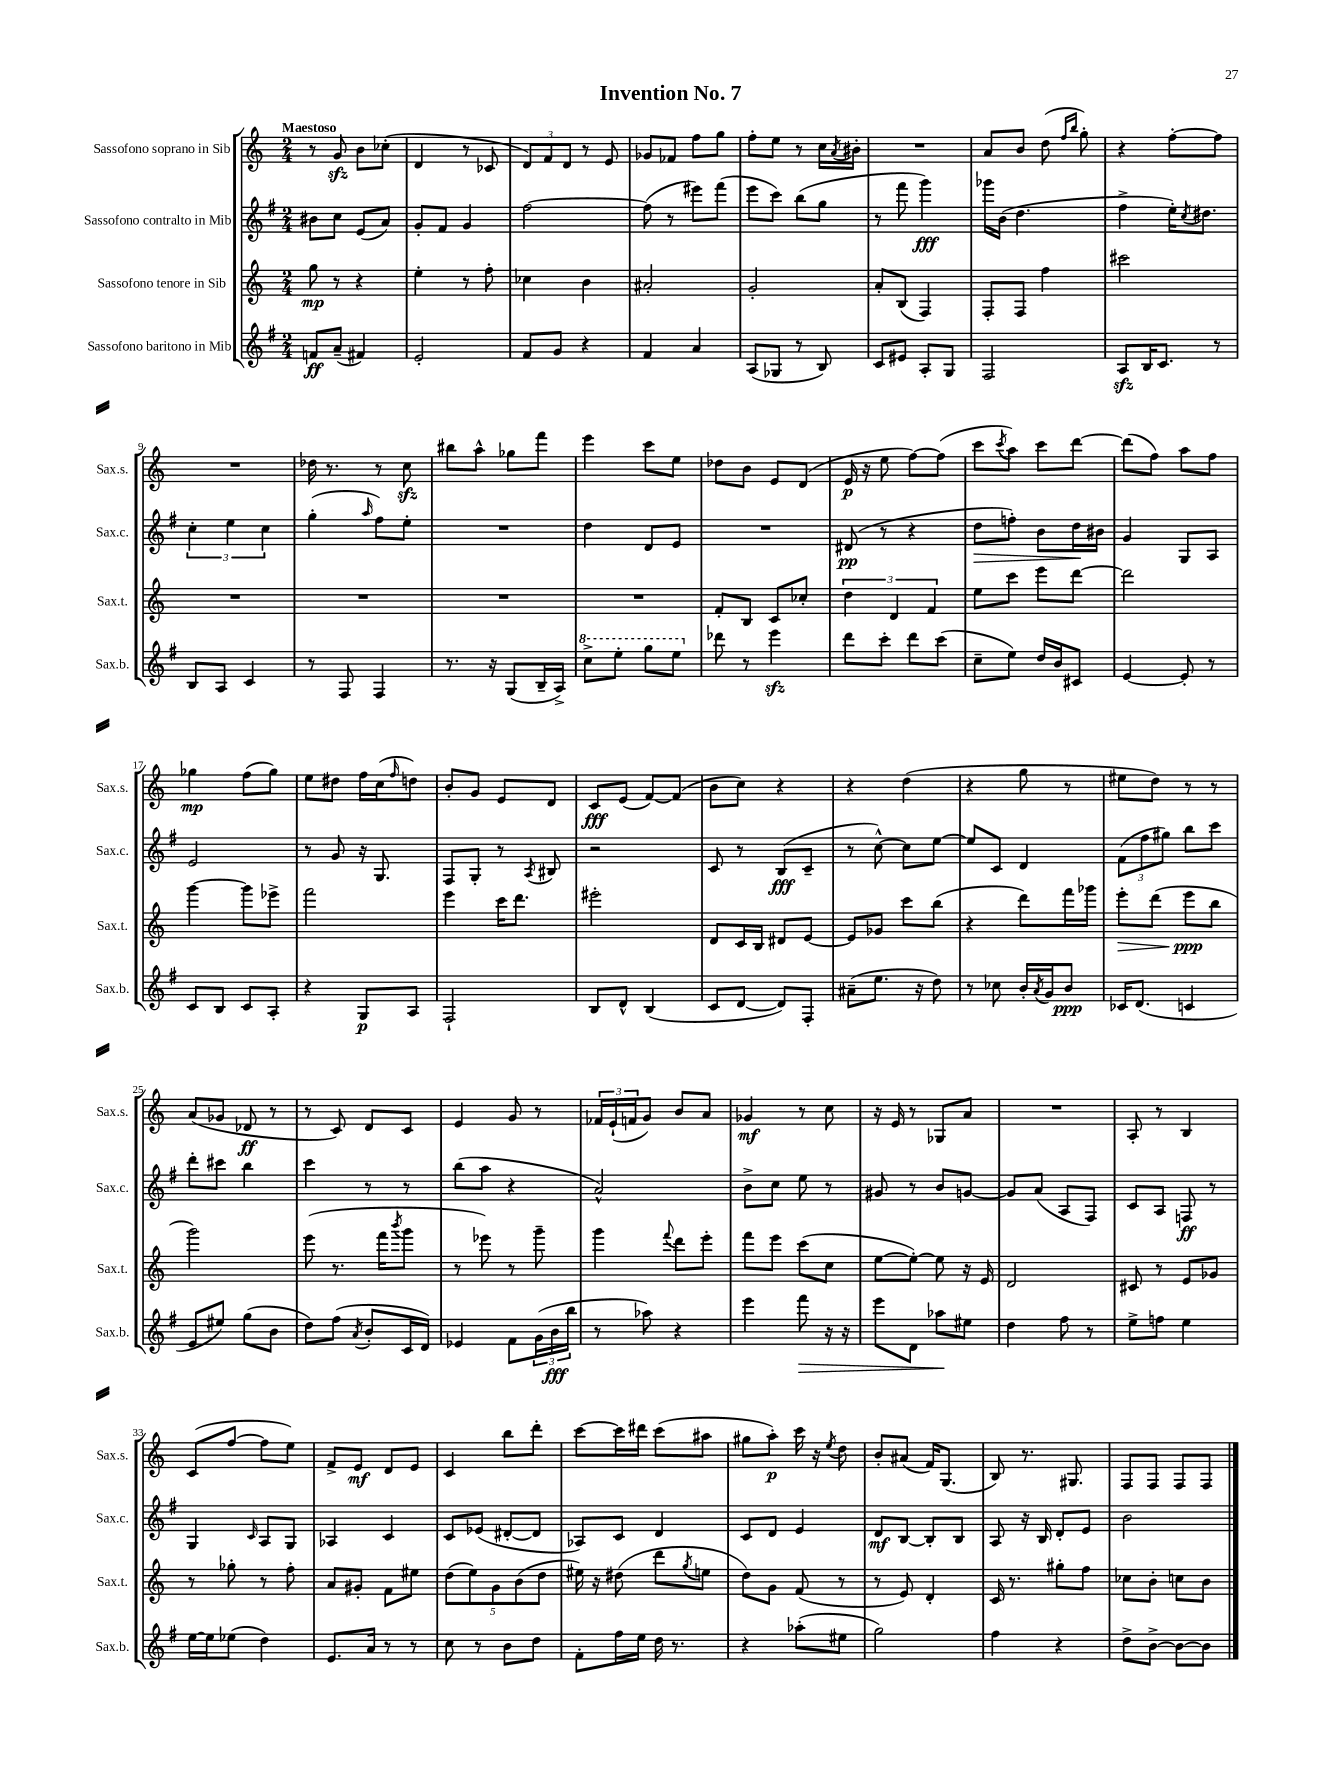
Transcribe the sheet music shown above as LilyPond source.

\header { title = "Invention No. 7" }
<<
\new StaffGroup <<
\new Staff = "s0" \with { instrumentName = "Sassofono soprano in Sib" shortInstrumentName = "Sax.s." } {
    \clef treble \key c \major \numericTimeSignature \time 2/4 \tempo "Maestoso"
    r8 g'8\sfz b'8 ces''8-.( |
    d'4 r8 ces'8 |
    \tuplet 3/2 { d'8) f'8 d'8 } r8 e'8 |
    ges'8 fes'8 f''8 g''8 |
    f''8-. e''8 r8 c''16 \acciaccatura { a'8 } bis'16-. |
    R2 |
    a'8 b'8 d''8( \grace { f''16 b''16 } g''8-.) |
    r4 f''8~-. f''8 |
    R2 |
    des''16 r8. r8 c''8\sfz |
    bis''8 a''8-^ ges''8 f'''8 |
    e'''4 c'''8 e''8 |
    des''8 b'8 e'8 d'8( |
    e'16\p r16 e''8 f''8~) f''8( |
    c'''8 \acciaccatura { c'''8 } a''8) c'''8 d'''8~ |
    d'''8( f''8) a''8 f''8 |
    ges''4\mp f''8( ges''8) |
    e''8 dis''8 f''16 c''16( \grace { f''16 } d''8) |
    b'8-. g'8 e'8 d'8 |
    c'8\fff e'8( f'8~) f'8( |
    b'8 c''8) r4 |
    r4 d''4( |
    r4 g''8 r8 |
    eis''8 d''8) r8 r8 |
    a'8( ges'8 des'8\ff r8 |
    r8 c'8) d'8 c'8 |
    e'4 g'8 r8 |
    \tuplet 3/2 { fes'16 e'16-!( f'16 } g'8) b'8 a'8 |
    ges'4\mf r8 c''8 |
    r16 e'16 r8 ges8 a'8 |
    R2 |
    a8-. r8 b4 |
    c'8( f''8~ f''8 e''8) |
    f'8-> e'8\mf d'8 e'8 |
    c'4 b''8 d'''8-. |
    c'''8~ c'''16 dis'''16 c'''8( ais''8 |
    gis''8 a''8-.\p) c'''16 r16 \acciaccatura { e''8 } d''8 |
    b'8-. ais'8( f'16) g8.( |
    b8) r8. gis8. |
    f8 f8 f8 f8 \bar "|." |
}
\new Staff = "s1" \with { instrumentName = "Sassofono contralto in Mib" shortInstrumentName = "Sax.c." } {
    \clef treble \key g \major \numericTimeSignature \time 2/4
    bis'8 c''8 e'8( a'8) |
    g'8-. fis'8 g'4 |
    fis''2~ |
    fis''8( r8 eis'''8) fis'''8( |
    e'''8 c'''8) b''8( g''8 |
    r8 fis'''8 g'''4\fff) |
    ges'''16 b'16( d''4. |
    fis''4-> e''16-.) \acciaccatura { c''8 } dis''8. |
    \tuplet 3/2 { c''4-. e''4 c''4 } |
    g''4-.( \grace { a''16 } fis''8) e''8-. |
    R2 |
    d''4 d'8 e'8 |
    R2 |
    dis'8\pp( r8 r4 |
    d''8\> f''8-.) b'8 d''16\! bis'16 |
    g'4 g8 a8 |
    e'2 |
    r8 g'8 r16 g8. |
    fis8 g8-. r8 \acciaccatura { a8 } bis8 |
    r2 |
    c'8 r8 b8\fff( c'8-- |
    r8 c''8~-^) c''8 e''8~ |
    e''8 c'8 d'4 |
    \tuplet 3/2 { fis'8( fis''8 gis''8) } b''8 c'''8 |
    d'''8-. cis'''8 b''4 |
    c'''4 r8 r8 |
    b''8( a''8 r4 |
    a'2-^) |
    b'8-> c''8 e''8 r8 |
    gis'8 r8 b'8 g'8~ |
    g'8 a'8( a8 fis8) |
    c'8 a8 f8\ff r8 |
    g4 \grace { c'16 } a8 g8 |
    aes4 c'4 |
    c'8 ees'8( dis'8~-. dis'8 |
    aes8) c'8 d'4 |
    c'8 d'8 e'4 |
    d'8\mf b8~ b8-. b8 |
    a8 r16 b16 d'8-. e'8 |
    b'2 \bar "|." |
}
\new Staff = "s2" \with { instrumentName = "Sassofono tenore in Sib" shortInstrumentName = "Sax.t." } {
    \clef treble \key c \major \numericTimeSignature \time 2/4
    g''8\mp r8 r4 |
    e''4-. r8 f''8-. |
    ces''4 b'4 |
    ais'2-. |
    g'2-. |
    a'8-. b8( f4) |
    f8-. f8 f''4 |
    cis'''2 |
    R2 |
    R2 |
    R2 |
    R2 |
    f'8-. b8 c'8 ces''8-. |
    \tuplet 3/2 { d''4 d'4 f'4 } |
    e''8 c'''8 e'''8 d'''8~ |
    d'''2 |
    g'''4~ g'''8 ees'''8-> |
    f'''2 |
    e'''4 c'''16 d'''8. |
    eis'''2-. |
    d'8 c'16 b16 dis'8 e'8~ |
    e'8 ges'8 c'''8 b''8( |
    r4 d'''8) f'''16 ges'''16 |
    e'''8-.\> d'''8( e'''8\ppp\! b''8 |
    g'''2) |
    e'''8( r8. f'''16 \acciaccatura { b'''8 } g'''8 |
    r8 ees'''8) r8 g'''8-- |
    g'''4 \appoggiatura { f'''8 } d'''8 e'''8-. |
    f'''8 e'''8 c'''8( c''8 |
    e''8~ e''8~-.) e''8 r16 e'16 |
    d'2 |
    cis'8 r8 e'8 ges'8 |
    r8 ges''8-. r8 f''8-. |
    a'8 gis'8-. f'8 eis''8 |
    \tuplet 5/4 { d''8( e''8) g'8 b'8( d''8 } |
    eis''16) r16 dis''8( d'''8 \acciaccatura { g''8 } e''8 |
    d''8) g'8 f'8( r8 |
    r8 e'8) d'4-. |
    c'16 r8. gis''8-. f''8 |
    ces''8 b'8-. c''8 b'8 \bar "|." |
}
\new Staff = "s3" \with { instrumentName = "Sassofono baritono in Mib" shortInstrumentName = "Sax.b." } {
    \clef treble \key g \major \numericTimeSignature \time 2/4
    f'8\ff a'8--( fis'4) |
    e'2-. |
    fis'8 g'8 r4 |
    fis'4 a'4 |
    a8( ges8 r8 b8) |
    c'8 eis'8 a8-. g8 |
    fis2 |
    a8\sfz b16 c'8. r8 |
    b8 a8 c'4 |
    r8 fis8 fis4 |
    r8. r16 g8( b16-- a16->) |
    \ottava #1 c'''8-> e'''8-. g'''8 e'''8 \ottava #0 |
    des'''8 r8 e'''4\sfz |
    d'''8 c'''8-. d'''8 c'''8( |
    c''8-- e''8) d''16 b'16 cis'8 |
    e'4~ e'8-. r8 |
    c'8 b8 c'8 a8-. |
    r4 g8\p a8 |
    fis2-! |
    b8 d'8-^ b4( |
    c'8 d'8~ d'8) fis8-. |
    ais'8--( e''8. r16 d''8) |
    r8 ces''8 b'16-. \acciaccatura { a'8 } g'16 b'8\ppp |
    ces'16 d'8.( c'4 |
    e'8 eis''8) g''8( b'8 |
    d''8) fis''8( \acciaccatura { a'8 } b'8-. c'16 d'16) |
    ees'4 fis'8 \tuplet 3/2 { g'16( b'16\fff b''16 } |
    r8 aes''8) r4 |
    e'''4 fis'''8\> r16 r16 |
    e'''8 d'8 aes''8\! eis''8 |
    d''4 fis''8 r8 |
    e''8-> f''8 e''4 |
    e''16~ e''16 ees''8( d''4) |
    e'8. a'16 r8 r8 |
    c''8 r8 b'8 d''8 |
    fis'8-. fis''16 e''16 d''16 r8. |
    r4 aes''8-.( eis''8 |
    g''2) |
    fis''4 r4 |
    d''8-> b'8~-> b'8~ b'8 \bar "|." |
}
>>
>>
